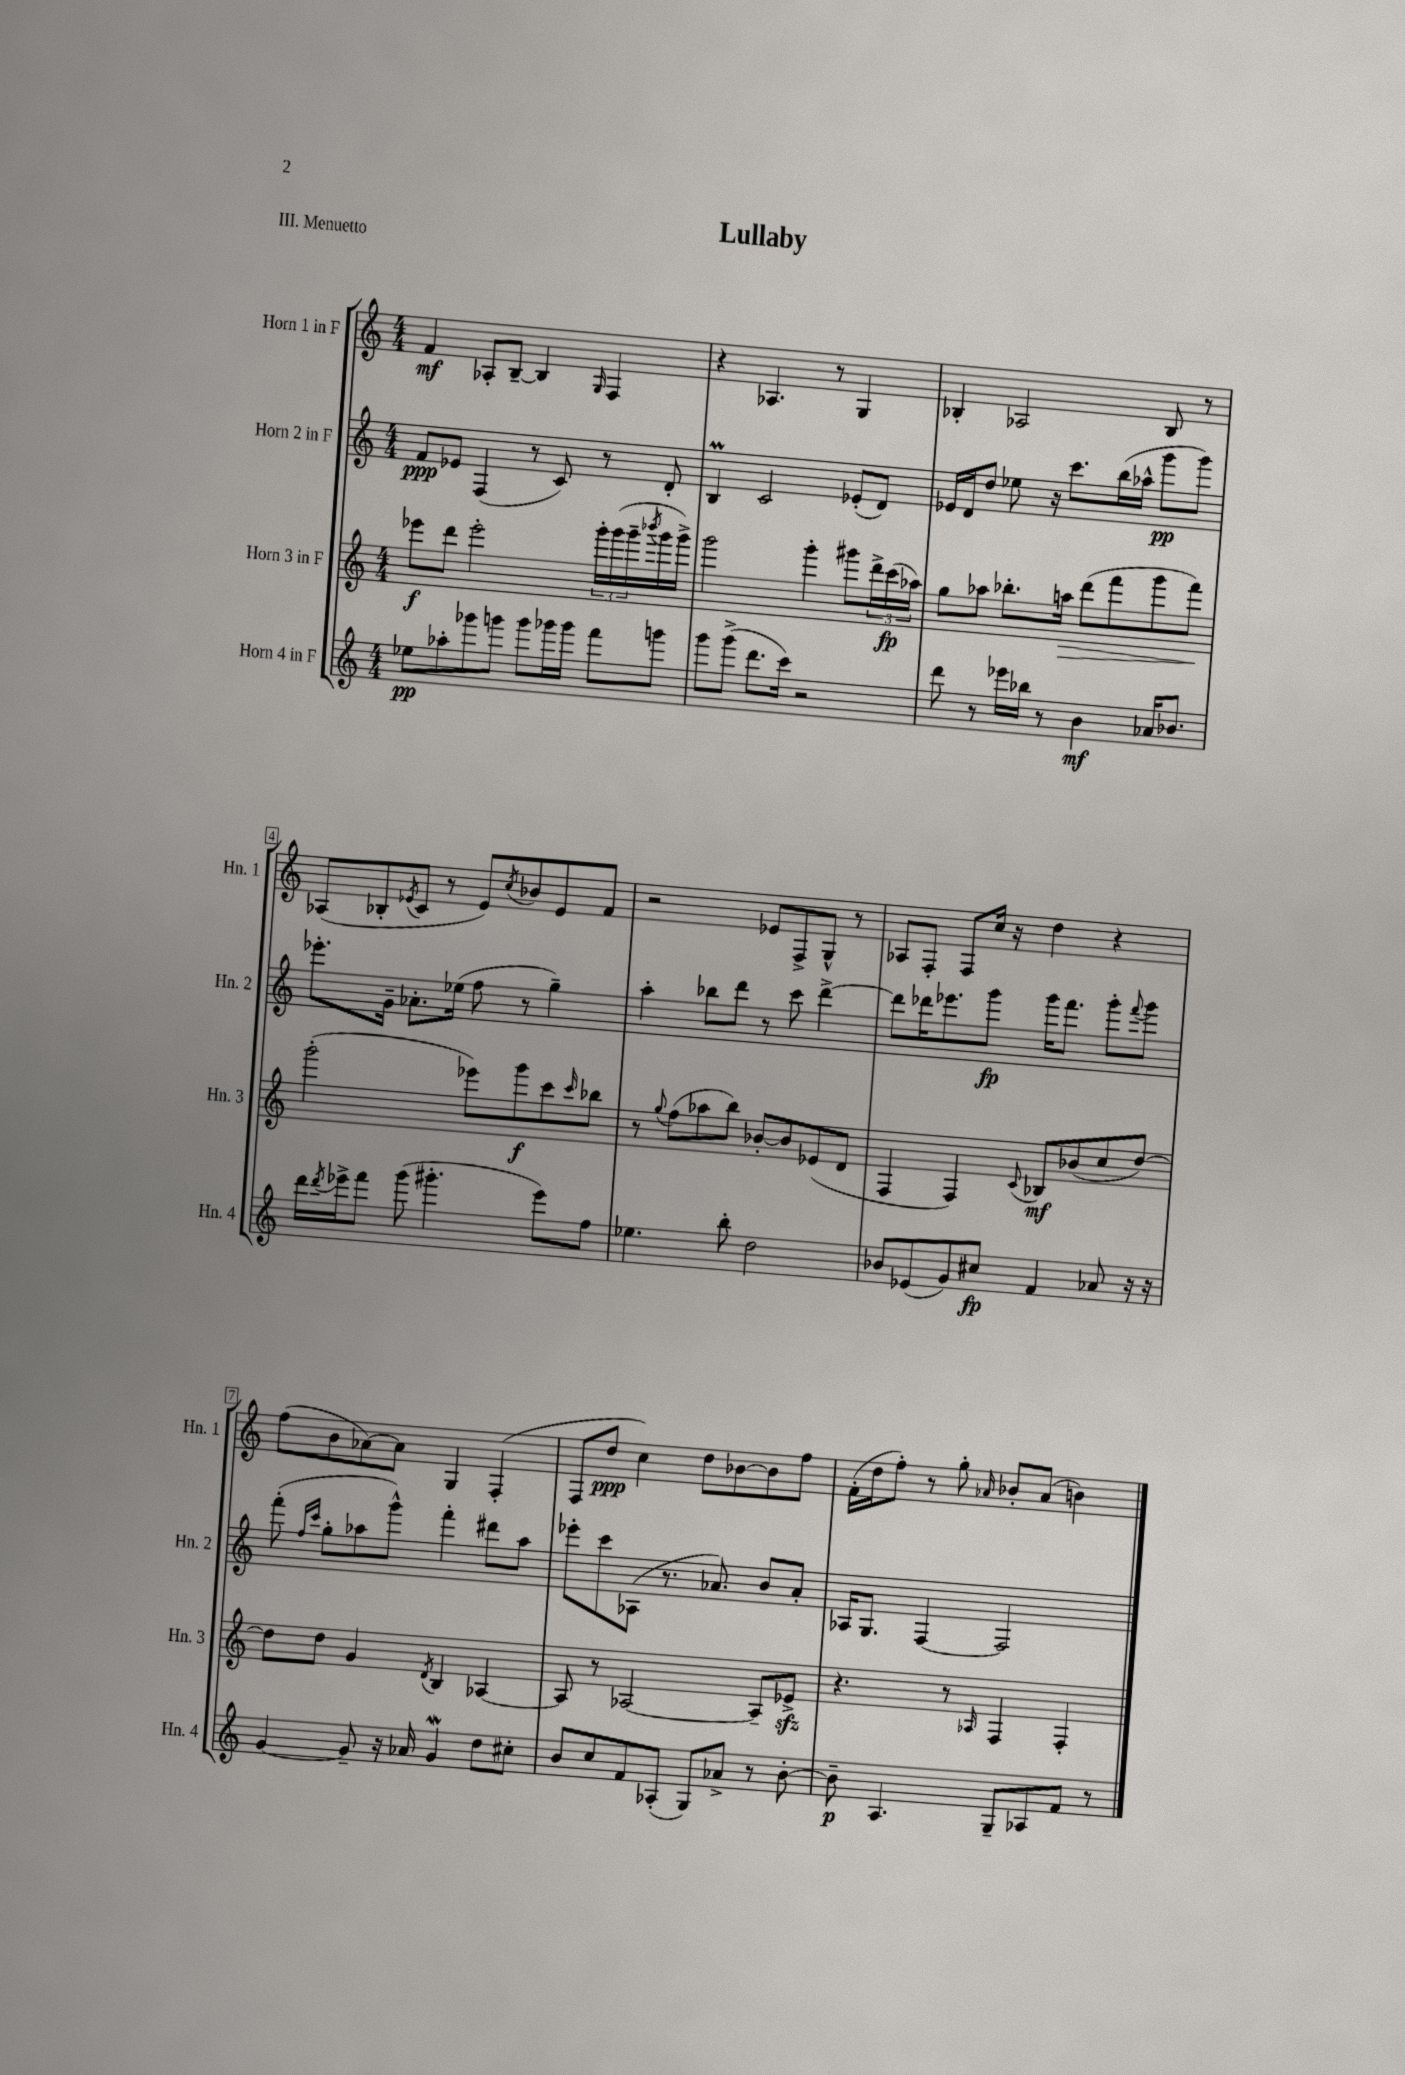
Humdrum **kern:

**kern	**dynam	**kern	**dynam	**kern	**dynam	**kern	**dynam
*part4	*part4	*part3	*part3	*part2	*part2	*part1	*part1
*staff4	*staff4	*staff3	*staff3	*staff2	*staff2	*staff1	*staff1
*I"Horn 4 in F	*	*I"Horn 3 in F	*	*I"Horn 2 in F	*	*I"Horn 1 in F	*
*I'Hn. 4	*	*I'Hn. 3	*	*I'Hn. 2	*	*I'Hn. 1	*
*clefG2	*	*clefG2	*	*clefG2	*	*clefG2	*
*k[]	*	*k[]	*	*k[]	*	*k[]	*
*M4/4	*	*M4/4	*	*M4/4	*	*M4/4	*
=1	=1	=1	=1	=1	=1	=1	=1
8ee-X\L	pp	8eee-X\L	f	8f/L	ppp	4f/	mf
8aa-X'\	.	8ddd\J	.	8e-X/J	.	.	.
8ggg-X\	.	2eee-'\	.	(4F/	.	8A-X'/L	.
8gggn\J	.	.	.	.	.	[8B~/J	.
8ggg\L	.	.	.	8r	.	4B/]	.
16ggg-X\L	.	.	.	8c/)	.	.	.
16ggg-\JJ	.	.	.	.	.	.	.
.	.	.	.	.	.	16qqG/	.
8fff\L	.	24ggg'\LL	.	8r	.	4F/	.
.	.	(24ggg\	.	.	.	.	.
.	.	24ggg~\	.	.	.	.	.
.	.	8qbbb-X/	.	.	.	.	.
8gggn\J	.	16ggg\	.	8d'/	.	.	.
.	.	16ggg^\JJ)	.	.	.	.	.
=2	=2	=2	=2	=2	=2	=2	=2
8ggg\L	.	2ggg\	.	4Bm/	.	4r	.
(8ggg^\J	.	.	.	.	.	.	.
8.ddd\L	.	.	.	2c/	.	4.A-X/	.
16ccc\Jk)	.	.	.	.	.	.	.
2r	.	4ggg'\	.	.	.	.	.
.	.	.	.	.	.	8r	.
.	.	8ggg#X\L	.	(8e-X'/L	.	4G/	.
.	.	24ddd^\L	.	8d/J)	.	.	.
.	.	(24ccc\	fp	.	.	.	.
.	.	24aa-X\JJ)	.	.	.	.	.
=3	=3	=3	=3	=3	=3	=3	=3
8ddd\	.	8gg\L	.	16e-X/LL	.	4B-X'/	.
.	.	.	.	16d/J	.	.	.
8r	.	8aa-X\J	.	8dd/J	.	.	.
16eee-X\LL	.	8.bb-X'\L	.	8ee-X\	.	2A-X/	.
16bb-X\JJ	.	.	.	.	.	.	.
8r	.	.	.	16r	.	.	.
!	!	!	!LO:HP:b	!	!	!	!
.	.	16aan\Jk	>	8.ccc\L	.	.	.
4b\	mf	(8ddd\L	.	.	.	.	.
.	.	8fff\	.	(16bb\L	.	.	.
.	.	.	.	16aa-X^^\JJ	.	.	.
16a-X/KL	.	8ggg\	.	8ggg\L	pp	8B-/	.
8.b-X/J	.	.	.	.	.	.	.
.	.	8fff\J)	.	8ggg\J)	.	8r	.
.	.	.	]	.	.	.	.
!!LO:LB:g=z
=4	=4	=4	=4	=4	=4	=4	=4
16ddd\LL	.	(2ggg'\	.	8.eee-X'\L	.	(8A-X/L	.
8qddd/	.	.	.	.	.	.	.
16eee-X^\J	.	.	.	.	.	.	.
8fff\J	.	.	.	.	.	8B-X'/	.
.	.	.	.	16g~\Jk	.	.	.
.	.	.	.	.	.	8qe-X/	.
(8ggg\	.	.	.	8.a-X'\L	.	8c/J	.
4.ggg#X'\	.	.	.	.	.	8r	.
.	.	.	.	(16ee-X\Jk	.	.	.
.	.	8eee-X\L)	.	8ff\	.	8e-/L)	.
.	.	.	.	.	.	8qcc/	.
.	.	8ggg\	f	8r	.	8b-X/	.
8eee-\L)	.	8ccc\	.	4gg~\)	.	8e-/	.
.	.	16qqccc/	.	.	.	.	.
8ff\J	.	8bb-X\J	.	.	.	8f/J	.
=5	=5	=5	=5	=5	=5	=5	=5
4.ee-X\	.	8r	.	4aa'\	.	2r	.
.	.	8qqgg/	.	.	.	.	.
.	.	(8ff\L	.	.	.	.	.
.	.	8aa-X\	.	8bb-X\L	.	.	.
8bb'\	.	8bb\J)	.	8ddd\J	.	.	.
2dd\	.	[8b-X'/L	.	8r	.	8e-X/L	.
.	.	8b-/]	.	8ccc\	.	8F^/	.
.	.	(8e-X/	.	[4ddd^\	.	8G^^/J	.
.	.	8d/J	.	.	.	8r	.
=6	=6	=6	=6	=6	=6	=6	=6
8b-X/L	.	4F/	.	8ddd\L]	.	8A-X/L	.
(8e-X/	.	.	.	16ddd-X\K	.	8F'/J	.
.	.	.	.	8.eee-X\	.	.	.
8g/)	.	4F/)	.	.	.	8F/L	.
8cc#X/J	fp	.	.	8ggg\J	fp	16cc/Jk	.
.	.	.	.	.	.	16r	.
.	.	8qqc/	.	.	.	.	.
4f/	.	8B-X/L	mf	16ggg\KL	.	4dd\	.
.	.	.	.	8.fff\J	.	.	.
.	.	(8b-X/	.	.	.	.	.
8a-X/	.	8cc/	.	8ggg'\L	.	4r	.
.	.	.	.	8qqfff/	.	.	.
16r	.	[8dd/J)	.	8ggg\J	.	.	.
16r	.	.	.	.	.	.	.
!!LO:LB:g=z
=7	=7	=7	=7	=7	=7	=7	=7
[4g/	.	8dd\L]	.	(8fff'\	.	(8ff\L	.
.	.	.	.	16qqff/LL	.	.	.
.	.	.	.	16qqccc/JJ	.	.	.
.	.	8dd\J	.	8gg'\L	.	8b\	.
8g~/]	.	4g/	.	8aa-X\	.	[8a-X\)	.
16r	.	.	.	8ggg^^\J)	.	8a-\J]	.
16a-X/	.	.	.	.	.	.	.
.	.	8qd/	.	.	.	.	.
4gW/	.	4B/	.	4fff'\	.	4G/	.
8dd\L	.	[4A-X/	.	8ddd#X\L	.	(4F'/	.
8cc#X'\J	.	.	.	8aa-\J	.	.	.
=8	=8	=8	=8	=8	=8	=8	=8
8b/L	.	8A-/]	.	8eee-X'\L	.	8F/L	.
8cc/	.	8r	.	8ccc\	.	8dd/J	ppp
8f/	.	[2A-X/	.	(8A-X\J	.	4cc\)	.
(8A-X'/J	.	.	.	8.r	.	.	.
8G/L)	.	.	.	.	.	8dd\L	.
.	.	.	.	8.a-X/)	.	.	.
8a-X^/J	.	.	.	.	.	[8b-X\	.
8r	.	8A-~/L]	.	8b/L	.	8b-\]	.
[8b'\	.	8e-Xzz^/J	.	8a-'/J	.	8ff\J	.
=9	=9	=9	=9	=9	=9	=9	=9
8b~\]	p	4.r	.	16A-X/KL	.	(16f'\LL	.
.	.	.	.	8.G/J	.	16dd\J	.
4.A/	.	.	.	.	.	8ff'\J)	.
.	.	.	.	[4F/	.	8r	.
.	.	8r	.	.	.	8gg'\	.
.	.	16qqA-X/	.	.	.	16qqa-X/	.
8G~/L	.	4F/	.	2F/]	.	8b-X'/L	.
8A-X/	.	.	.	.	.	(8a-/J	.
8f/J	.	4F'/	.	.	.	4bn\)	.
8r	.	.	.	.	.	.	.
==	==	==	==	==	==	==	==
*-	*-	*-	*-	*-	*-	*-	*-
